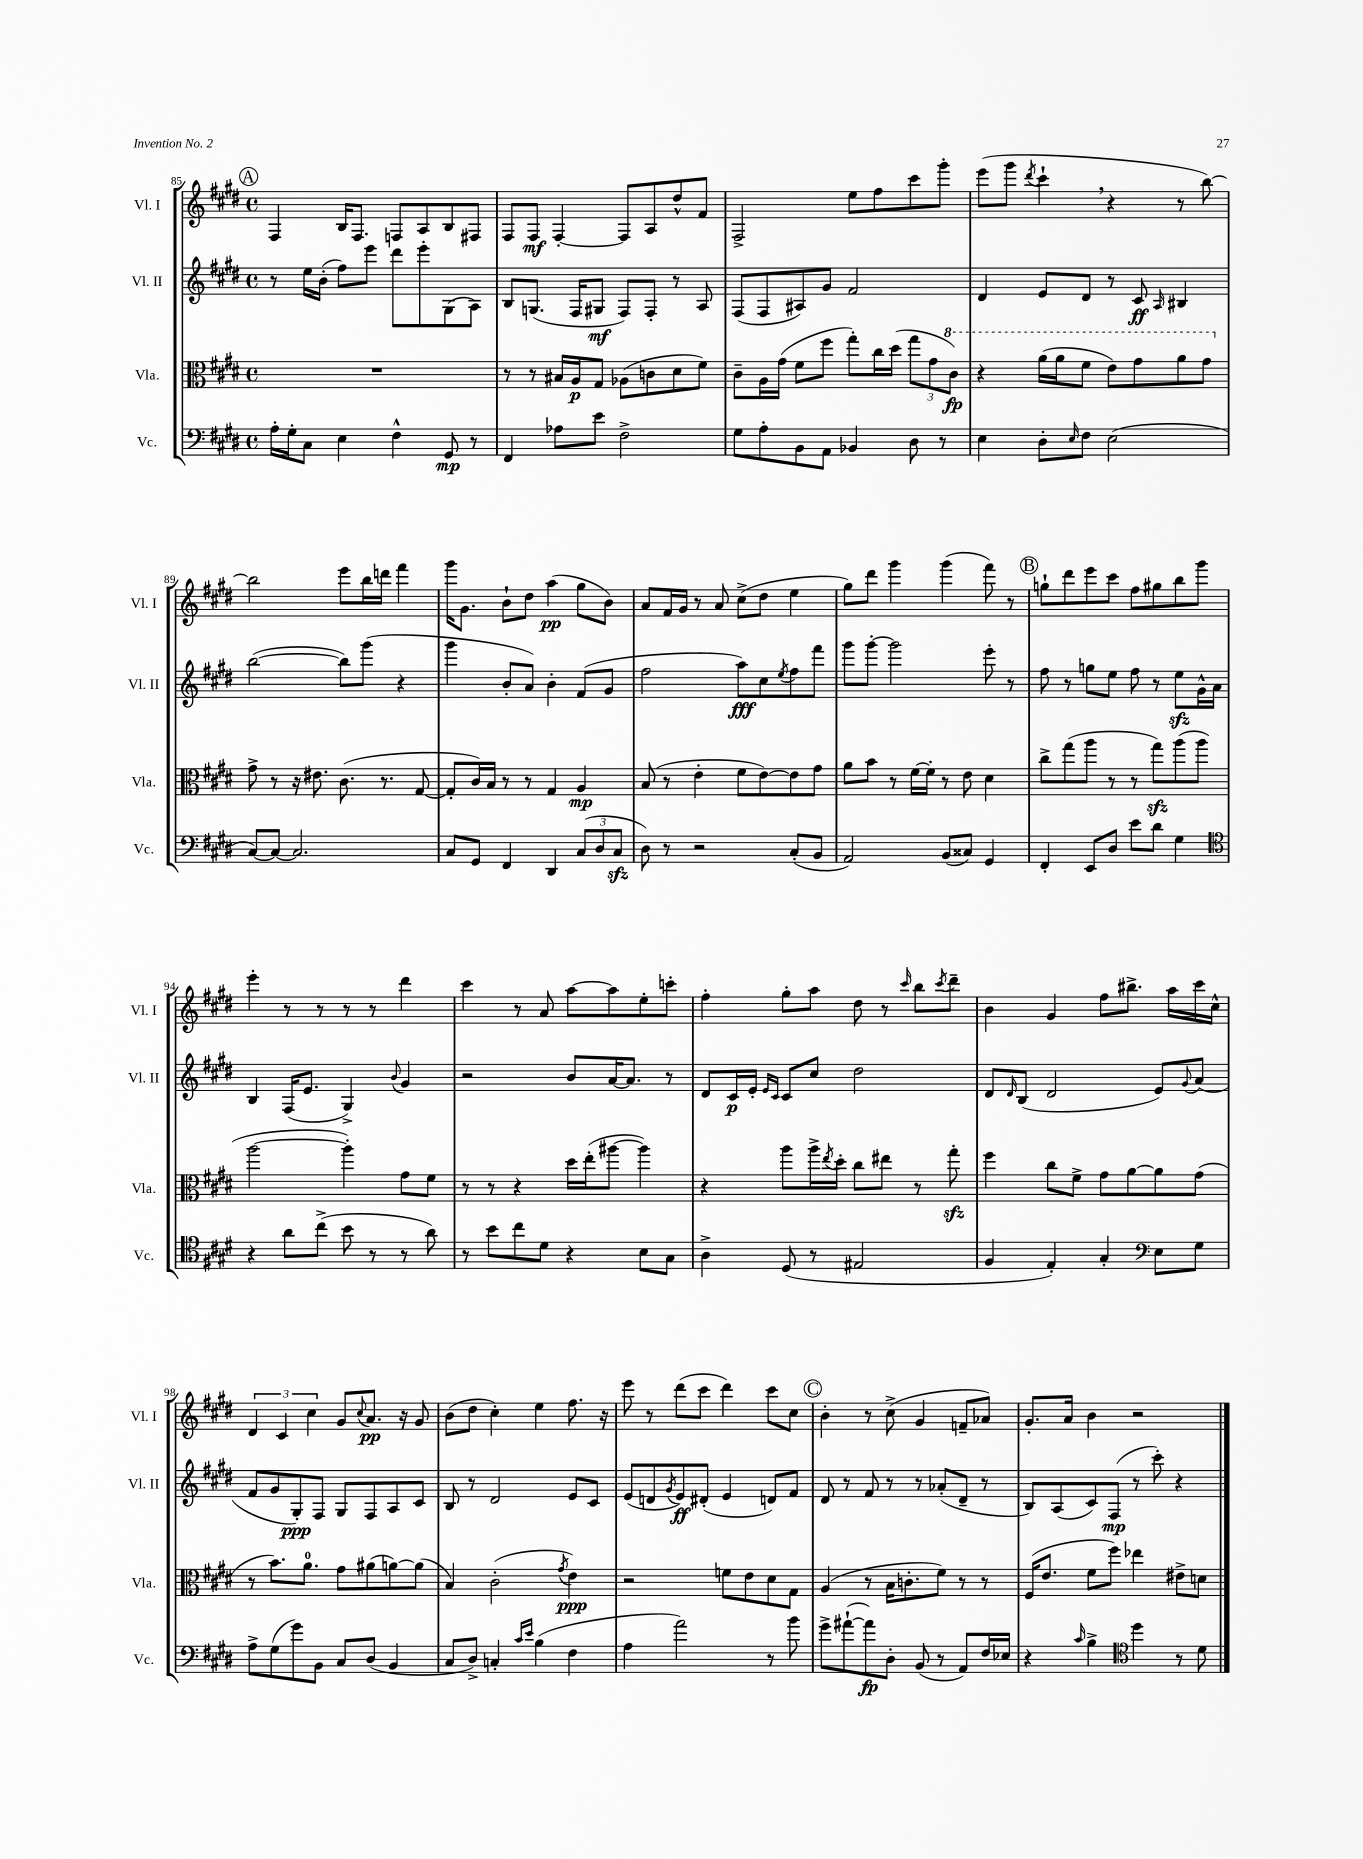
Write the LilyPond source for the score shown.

<<
\new StaffGroup <<
\new Staff = "s0" \with { instrumentName = "Vl. I" shortInstrumentName = "Vl. I" } {
    \clef treble \key e \major \defaultTimeSignature \time 4/4
    \mark \markup { \circle "A" } fis4 b16 fis8. f8 a8 b8 fis8 |
    fis8 fis8\mf fis4~-. fis8 a8 dis''8-^ fis'8 |
    fis2-> e''8 fis''8 cis'''8 gis'''8-. |
    e'''8( gis'''8 \acciaccatura { dis'''8 } cis'''4-! \breathe r4 r8 b''8~) |
    b''2 e'''8 b''16 d'''16 fis'''4 |
    gis'''16 gis'8. b'8-! dis''8 a''4\pp( gis''8 b'8) |
    a'8 fis'16 gis'16 r8 a'8 cis''8->( dis''8 e''4 |
    gis''8) dis'''8 gis'''4 gis'''4( fis'''8) r8 |
    \mark \markup { \circle "B" } g''8-! dis'''8 e'''8 cis'''8 fis''8 gis''8 b''8 gis'''8 |
    e'''4-. r8 r8 r8 r8 dis'''4 |
    cis'''4 r8 a'8 a''8~ a''8 e''8-. c'''8-. |
    fis''4-. gis''8-. a''8 dis''8 r8 \grace { cis'''16 } b''8 \acciaccatura { cis'''8 } dis'''8-- |
    b'4 gis'4 fis''8 bis''8.-> a''16 cis'''16 cis''16-^ |
    \tuplet 3/2 { dis'4 cis'4 cis''4 } gis'8 \appoggiatura { cis''8 } a'8.\pp r16 gis'8 |
    b'8( dis''8 cis''4-.) e''4 fis''8. r16 |
    e'''8 r8 dis'''8( cis'''8 dis'''4) cis'''8 cis''8 |
    \mark \markup { \circle "C" } b'4-. r8 cis''8->( gis'4 f'8-- aes'8) |
    gis'8.-. a'16 b'4 r2 \bar "|." |
}
\new Staff = "s1" \with { instrumentName = "Vl. II" shortInstrumentName = "Vl. II" } {
    \clef treble \key e \major \defaultTimeSignature \time 4/4
    \mark \markup { \circle "A" } r8 e''16 b'16-.( fis''8) e'''8 dis'''8 e'''8-. gis8( a8) |
    b8 g8.( fis16 gis8\mf fis8) fis8-. r8 a8 |
    fis8( fis8 ais8) gis'8 fis'2 |
    dis'4 e'8 dis'8 r8 cis'8\ff \grace { a16 } bis4 |
    b''2~( b''8) gis'''8( r4 |
    gis'''4 b'8-. a'8) b'4-. fis'8( gis'8 |
    fis''2 a''8\fff) cis''8 \acciaccatura { e''8 } fis''8 fis'''8 |
    gis'''8 gis'''8~-. gis'''2 e'''8-. r8 |
    \mark \markup { \circle "B" } fis''8 r8 g''8 e''8 fis''8 r8 e''8\sfz gis'16-^ a'16 |
    b4 fis16( e'8. gis4->) \appoggiatura { b'8 } gis'4 |
    r2 b'8 a'16~ a'8. r8 |
    dis'8 cis'16\p e'16-. \grace { e'16 cis'16 } cis'8 cis''8 dis''2 |
    dis'8 \grace { dis'16 } b8( dis'2 e'8) \appoggiatura { gis'8 } a'8( |
    fis'8 gis'8 gis8-.\ppp) fis8 gis8 fis8 a8 cis'8 |
    b8 r8 dis'2 e'8 cis'8 |
    e'8( d'8 \acciaccatura { gis'8 } e'8\ff) dis'8-.( e'4 d'8) fis'8 |
    \mark \markup { \circle "C" } dis'8 r8 fis'8 r8 r8 aes'8-.( dis'8-- r8 |
    b8) a8( cis'8) fis8\mp( r8 cis'''8-.) r4 \bar "|." |
}
\new Staff = "s2" \with { instrumentName = "Vla." shortInstrumentName = "Vla." } {
    \clef alto \key e \major \defaultTimeSignature \time 4/4
    \mark \markup { \circle "A" } R1 |
    r8 r8 bis16 a16\p gis8 aes8( c'8 dis'8 fis'8) |
    cis'8-- a16 gis'16( fis'8 fis''8 gis''8-.) cis''16 dis''16( \tuplet 3/2 { gis''8 gis'8 \ottava #1 cis''8\fp) } |
    r4 a''16( a''16 fis''8 e''8) gis''8 a''8 gis''8 \ottava #0 |
    gis'8-> r8 r16 eis'8. cis'8.( r8. gis8~ |
    gis8-. cis'16) b16 r8 r8 gis4 a4\mp |
    b8( r8 e'4-. fis'8 e'8~) e'8 gis'8 |
    a'8 b'8 r8 fis'16~ fis'16-. r8 e'8 dis'4 |
    \mark \markup { \circle "B" } cis''8-> gis''8( a''8 r8 r8 gis''8\sfz) a''8( a''8 |
    a''2~ a''4-.) gis'8 fis'8 |
    r8 r8 r4 dis''16 e''16-.( ais''8~ ais''4) |
    r4 a''8 a''16-> \acciaccatura { e''8 } dis''16-. cis''8 eis''8 r8 gis''8-.\sfz |
    fis''4 cis''8 fis'8-> gis'8 a'8~ a'8 gis'8( |
    r8 b'8.) a'8.-0 gis'8 ais'8( a'8~) a'8( |
    b4) cis'2-.( \acciaccatura { gis'8 } e'4\ppp) |
    r2 f'8 e'8 dis'8 gis8 |
    \mark \markup { \circle "C" } a4( r8 b16 c'8.-. fis'8) r8 r8 |
    fis16( e'8. fis'8 fis''8) ees''4 eis'8-> d'8 \bar "|." |
}
\new Staff = "s3" \with { instrumentName = "Vc." shortInstrumentName = "Vc." } {
    \clef bass \key e \major \defaultTimeSignature \time 4/4
    \mark \markup { \circle "A" } a16-. gis16-. cis8 e4 fis4-^ gis,8\mp r8 |
    fis,4 aes8 e'8 fis2-> |
    gis8 a8-. b,8 a,8 bes,4 dis8 r8 |
    e4 dis8-. \grace { e16 } fis8 e2( |
    cis8~) cis8~ cis2. |
    cis8 gis,8 fis,4 dis,4 \tuplet 3/2 { cis8( dis8 cis8\sfz } |
    dis8) r8 r2 cis8-.( b,8 |
    a,2) b,8( cisis8) gis,4 |
    \mark \markup { \circle "B" } fis,4-. e,8 dis8 e'8 dis'8 gis4 |
    \clef tenor r4 a'8 cis''8->( b'8 r8 r8 a'8) |
    r8 b'8 cis''8 dis'8 r4 b8 gis8 |
    a4-> dis8( r8 eis2 |
    fis4 e4-.) gis4-. \clef bass e8 gis8 |
    a8-> gis8( gis'8) b,8 cis8 dis8( b,4 |
    cis8 dis8->) c4-. \grace { cis'16 e'16 } b4( fis4 |
    a4 a'2) r8 b'8 |
    \mark \markup { \circle "C" } gis'8-> ais'8~-!( ais'8\fp) dis8-. b,8( r8 a,8) fis16 ees16 |
    r4 \grace { cis'16 } b4-> \clef tenor dis''4 r8 dis'8 \bar "|." |
}
>>
>>
\layout { \context { \Score currentBarNumber = #85 } }
